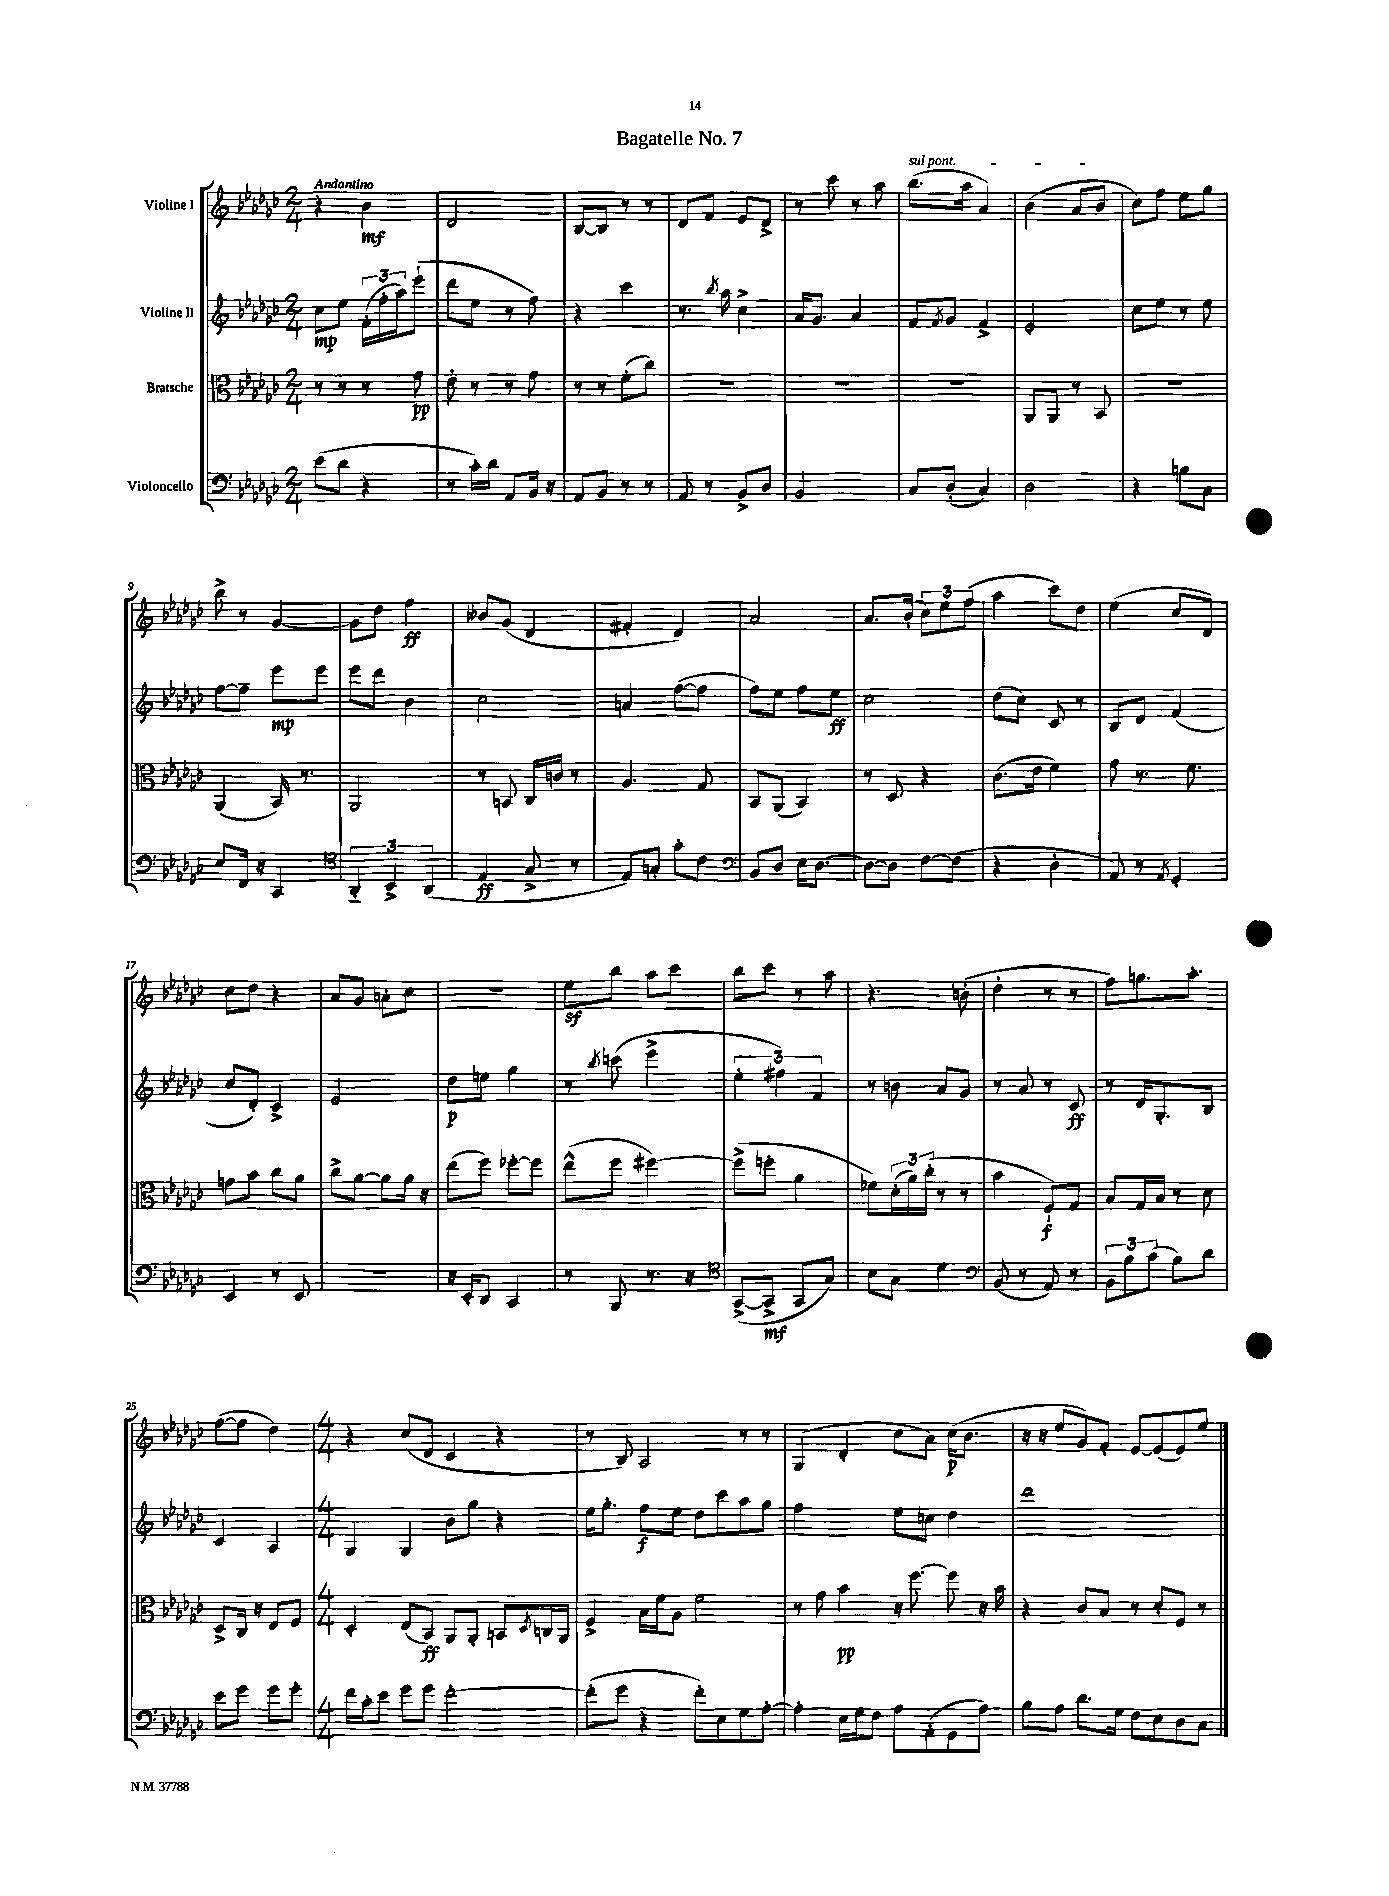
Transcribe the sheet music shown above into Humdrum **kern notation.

**kern	**kern	**kern	**kern
*staff4	*staff3	*staff2	*staff1
*clefF4	*clefC3	*clefG2	*clefG2
*k[b-e-a-d-g-c-]	*k[b-e-a-d-g-c-]	*k[b-e-a-d-g-c-]	*k[b-e-a-d-g-c-]
*M2/4	*M2/4	*M2/4	*M2/4
(8e-\L	8r	8cc-\L	4r
8d-\J	8r	8ee-\J	.
4r	8r	(24f'\LL	4b-\
.	.	24ff'\	.
.	.	24aa-\J)	.
.	8g-\	(8eee-`\J	.
=	=	=	=
8r	8e-'\	8ddd-\L	2d-/
16c-'\LL)	8r	8ee-\J	.
16d-\JJ	.	.	.
8AA-/L	8r	8r	.
16BB-/Jk	8g-\	8ff\)	.
16r	.	.	.
=	=	=	=
8AA-/L	8r	4r	[8B-/L
8BB-/J	8r	.	8B-/]J
8r	(8f'\L	4ccc-\	8r
8r	8cc-\J)	.	8r
=	=	=	=
8AA-/	2r	8.r	8d-/L
8r	.	.	8f/J
.	.	8qbb-/	.
.	.	16aa-\	.
8BB-^/L	.	4cc-^\	8e-/L
8D-/J	.	.	8d-^/J
=	=	=	=
2BB-/	2r	16a-/LK	8r
.	.	8.g-/J	.
.	.	.	8ccc-\
.	.	4a-/	8r
.	.	.	8aa-\
=	=	=	=
8C-/L	2r	8f/L	(8.bb-\L
.	.	8qf/	.
(8D-'/J	.	8g-/J	.
.	.	.	16aa-\Jk
4C-/)	.	4f^/	4a-/)
=	=	=	=
2D-\	8AA-/L	2e-'/	(4b-\
.	8AA-/J	.	.
.	8r	.	8a-/L
.	8BB-/	.	8b-/J
=	=	=	=
4r	2r	8cc-\L	8cc-\L)
.	.	8ee-\J	8ff\J
8B\L	.	8r	8ee-\L
8C-\J	.	8ee-\	8gg-\J
=	=	=	=
8E-/L	(4AA-/	[8ff\L	8bb-^\
16FF/Jk	.	8ff~\]J	8r
16r	.	.	.
4CC-/	16BB-/)	8eee-\L	[4g-/
.	8.r	.	.
.	.	8eee-\J	.
=	=	=	=
*clefC4	*	*	*
6AA-'~/	2AA-/	8eee-\L	8g-\]L
.	.	8ddd-\J	8dd-\J
6BB-^/	.	.	.
.	.	4b-\	4ff\
(6AA-/	.	.	.
=	=	=	=
4E-/	8r	2cc-\	8b--/L
.	8BB/	.	(8g-/J
8G-^/	16C-/LL	.	4d-/
.	16c/JJ	.	.
8r	8r	.	.
=	=	=	=
8E-/L)	4.A-/	4a/	4f#'/
8G'/J	.	.	.
8g-'\L	.	([8ff\L	4d-/)
8c-\J	8G-/	8ff\]J	.
=	=	=	=
*clefF4	*	*	*
8BB-/L	8BB-/L	8ff\L)	2a-/
8D-/J	(8AA-/J	8ee-\J	.
16E-\LK	4BB-/)	8ff\L	.
[8.D-\J	.	.	.
.	.	8ee-\J	.
=	=	=	=
8D-\_L	8r	2cc-\	8.a-/L
8D-\]J	8D-/	.	.
.	.	.	(16b-'/Jk
[8F\L	4r	.	12cc-\L)
.	.	.	12ee-\
(8F\]J	.	.	.
.	.	.	(12ff\J
=	=	=	=
4r	(8.c-\L	(8dd-\L	4aa-\
.	.	8cc-\J)	.
.	16e-\Jk	.	.
4D-'\	4f\)	8c-/	8ccc-\L)
.	.	8r	8dd-\J
=	=	=	=
8AA-/)	8g-\	8B-/L	(4ee-\
8r	8.r	8d-/J	.
8qAA-/	.	.	.
4GG-'/	.	(4f/	8cc-/L
.	8.f\	.	.
.	.	.	8d-/J)
=	=	=	=
4EE-/	8g\L	8cc-/L	8cc-\L
.	8b-\J	8d-'/J)	8dd-\J
8r	8cc-\L	4c-^/	4r
8EE-/	8a-\J	.	.
=	=	=	=
2r	8cc-^\L	2e-/	8a-/L
.	[8a-\J	.	8g-/J
.	8a-\]L	.	8a'\L
.	16a-\Jk	.	8cc-\J
.	16r	.	.
=	=	=	=
16r	(8ee-\L	8dd-\L	2r
16EE-'/LK	.	.	.
8DD-/J	8ff\J)	8ee\J	.
4CC-/	[8ff-'\L	4gg-\	.
.	8ff-\]J	.	.
=	=	=	=
8r	(8ee-^^\L	8r	8ee-\L
.	.	8qbb-/	.
8BBB-/	8ff\J	(8ccc\	8bb-\J
8.r	[4ff#\)	4eee-^\	8aa-\L
.	.	.	8ccc-\J
16r	.	.	.
=	=	=	=
*clefC4	*	*	*
([8GG-^/L	(8ff#^\]L	6ee-'\	8bb-\L
8GG-^/]J	8ff'\J	.	8ccc-\J
.	.	6ff#\)	.
8GG-/L	4a-\	.	8r
.	.	6f/	.
8G-/J)	.	.	8aa-\
=	=	=	=
8B-\L	8f-\L)	8r	4.r
8G-\J	(24d-'\L	8b\	.
.	24a-\)	.	.
.	(24cc-'\JJ	.	.
4d-\	8r	8a-/L	.
.	8r	8g-/J	(8b'\
=	=	=	=
*clefF4	*	*	*
(8BB-/	4b-\	8r	4dd-'\
8r	.	8a-/	.
8AA-/)	8F`/L)	8r	8r
8r	8G-/J	8c-/	8r
=	=	=	=
12BB-\L	8B-/L	8r	8ff\L)
12B-\	.	.	.
.	16G-/L	16d-/LK	8.gg\
(12c-\J	.	.	.
.	16B-/JJ	8.G-'/	.
8B-\L)	8r	.	.
.	.	.	8.aa-'\J
8d-\J	8d-\	8B-/J	.
=	=	=	=
8e-\L	8D-^/L	4c-/	([8ff\L
8g-\J	16C-/Jk	.	8ff\]J
.	16r	.	.
8g-\L	8E-/L	4A-/	4dd-\)
8g-'\J	8F/J	.	.
=	=	=	=
*M4/4	*M4/4	*M4/4	*M4/4
16f\LL	4D-'/	4G-/	4r
16c-'\J	.	.	.
8e-\J	.	.	.
8g-\L	(8E-/L	4G-/	(8cc-/L
8g-\J	8BB-/J)	.	8d-/J
[2f'\	8AA-/L	8b-\L	4c-/
.	8AA-'/J	8gg-\J	.
.	8BB/L	4r	4r
.	8qD-/	.	.
.	16C/L	.	.
.	16AA-/JJ	.	.
=	=	=	=
(8f'\]L	4F^/	16ee-\LK	8r
.	.	8.gg-'\J	.
8g-\J	.	.	8B-/)
4r	16B-\LL	8ff\L	2A-/
.	16f\J	.	.
.	8A-\J	8ee-\J	.
8f'\L)	2f\	8dd-\L	.
8E-\	.	8ccc-\	.
8G-\	.	8aa-\	8r
[8A-'\J	.	8gg-\J	8r
=	=	=	=
4A-'\]	8r	2ff\	(4G-/
.	8g-\	.	.
16E-\LL	4b-\	.	4d-'/
16G-\J	.	.	.
8F\J	.	.	.
8A-\L	16r	8ee-\L	8cc-\L
.	[8.ff\	.	.
(8AA-'\	.	8cc\J	8a-\J)
8GG-\	8ff\]	4dd-\	(16cc-\LK
.	.	.	8.b-\J
8A-\J)	16r	.	.
.	16b-\	.	.
=	=	=	=
8B-\L	4r	1ddd-	16r
.	.	.	16r
8A-\J	.	.	8ee-/L
8.d-\L	8c-/L	.	8g-/)
.	8B-/J	.	8f'/J
16G-\Jk	.	.	.
8F\L	8r	.	[8e-/L
8E-\	8d-'/L	.	(8e-/]
8D-\	8F/J	.	8e-/)
8C-\J	8r	.	8ee-/J
==	==	==	==
*-	*-	*-	*-
